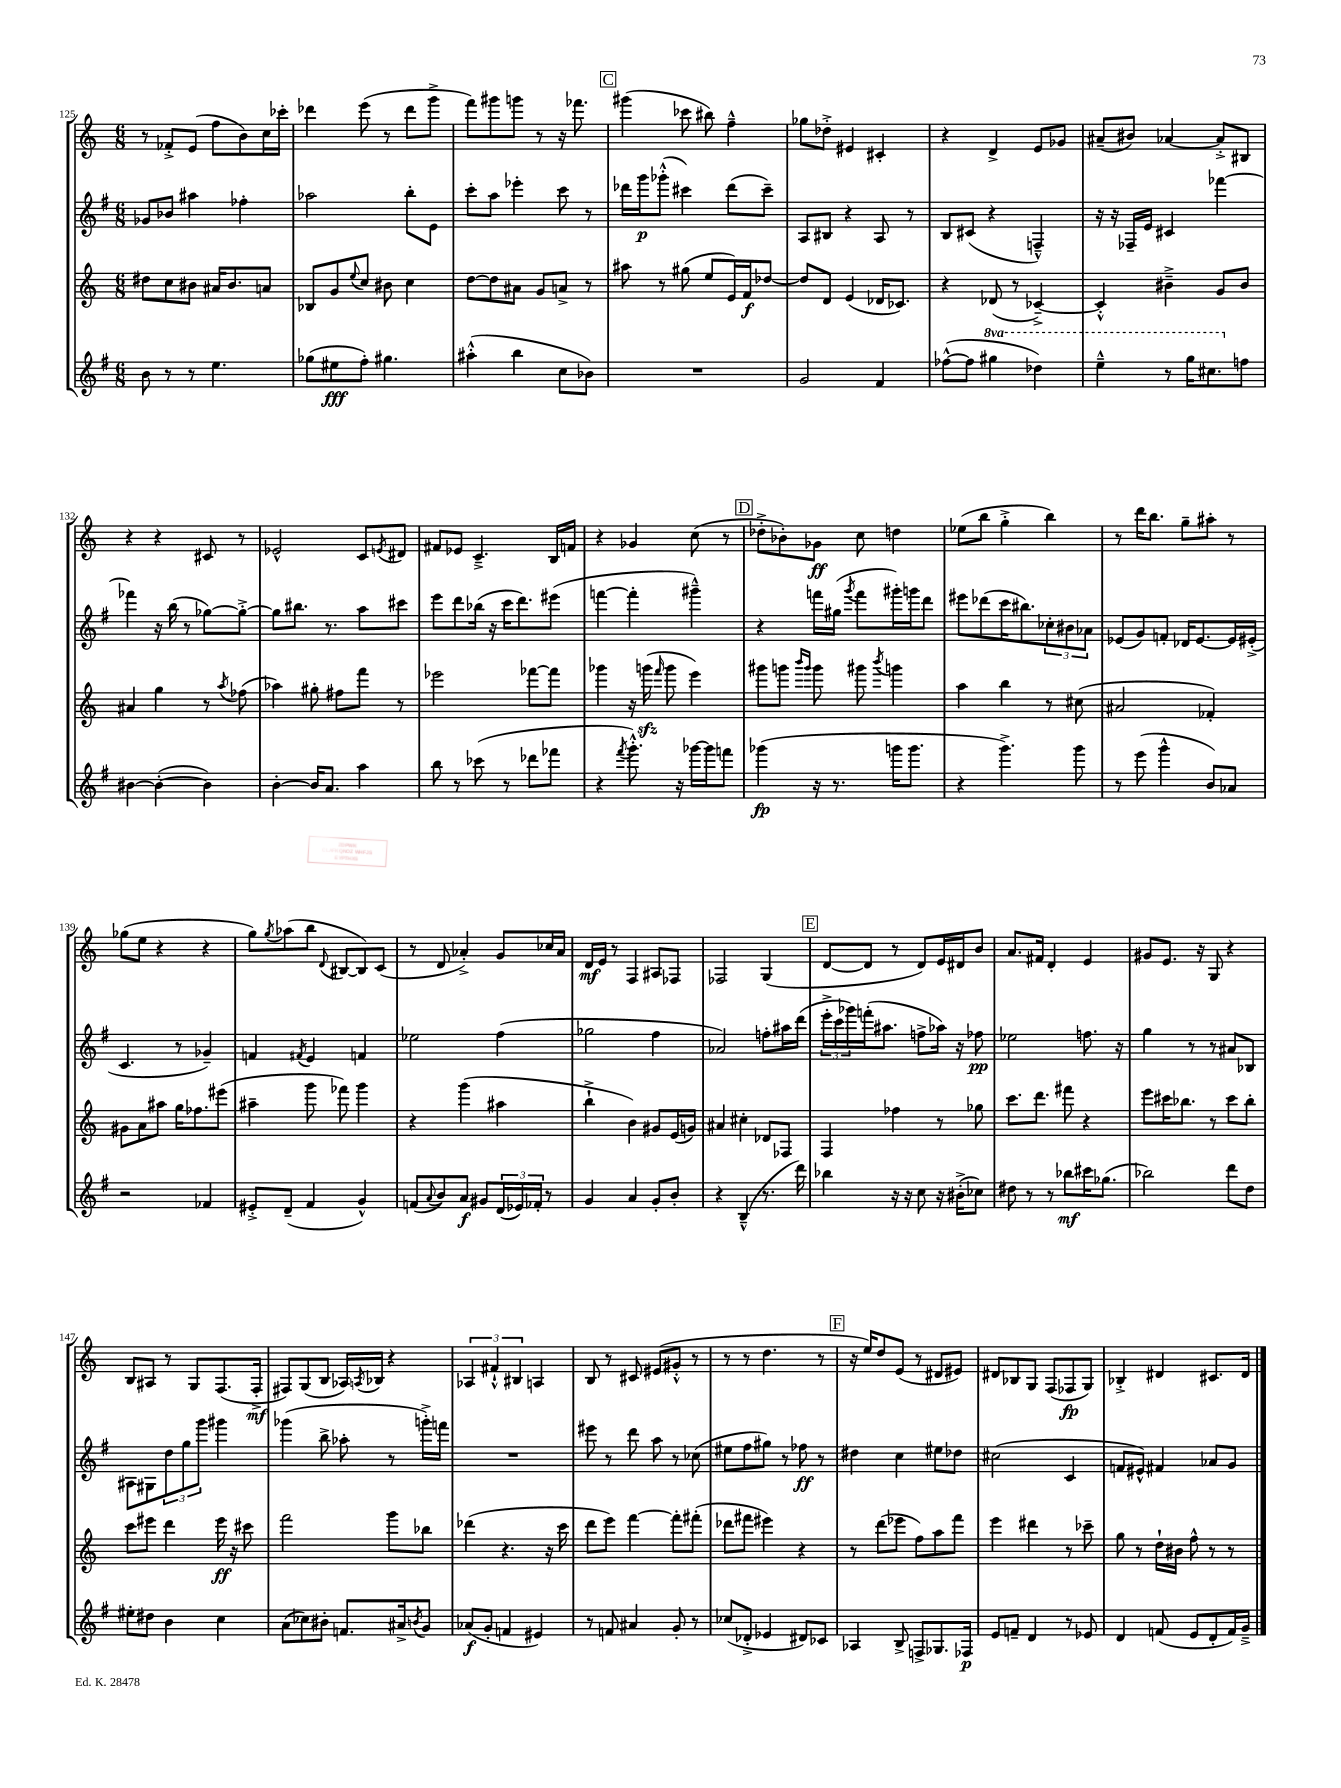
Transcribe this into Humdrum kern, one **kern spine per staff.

**kern	**dynam	**kern	**dynam	**kern	**dynam	**kern	**dynam
*part4	*part4	*part3	*part3	*part2	*part2	*part1	*part1
*staff4	*staff4	*staff3	*staff3	*staff2	*staff2	*staff1	*staff1
*clefG2	*	*clefG2	*	*clefG2	*	*clefG2	*
*k[f#]	*	*k[]	*	*k[f#]	*	*k[]	*
*M6/8	*	*M6/8	*	*M6/8	*	*M6/8	*
=125	=125	=125	=125	=125	=125	=125	=125
8b\	.	8dd#X\L	.	8g-X/L	.	8r	.
8r	.	8cc\	.	8b-X/J	.	8f-X'^/L	.
8r	.	8b#X\J	.	4aa#X\	.	(8e/J	.
4.ee\	.	16a#X/KL	.	.	.	8ff\L	.
.	.	8.b#/	.	.	.	.	.
.	.	.	.	4ff-X'\	.	8b\)	.
.	.	8an/J	.	.	.	16cc\L	.
.	.	.	.	.	.	16ccc-X'\JJ	.
=126	=126	=126	=126	=126	=126	=126	=126
(8gg-X\L	.	8B-X/L	.	2aa-X\	.	4ddd-X\	.
8ee#X\	fff	8g/	.	.	.	.	.
.	.	8qqee/	.	.	.	.	.
8ff#'\J)	.	8cc/J	.	.	.	(8eee\	.
4.gg#X\	.	8b#X\	.	.	.	8r	.
.	.	4cc\	.	8bb'\L	.	8ddd-\L	.
.	.	.	.	8e\J	.	8ggg^\J	.
=127	=127	=127	=127	=127	=127	=127	=127
(4aa#X'^^\	.	[8dd\L	.	8ccc'\L	.	8fff\L)	.
.	.	8dd\]	.	8aa\J	.	8ggg#X\	.
4bb\	.	8a#X\J	.	4eee-X'\	.	8gggn\J	.
.	.	8g/L	.	.	.	8r	.
8cc\L	.	8an^/J	.	8ccc\	.	16r	.
.	.	.	.	.	.	8.fff-X\	.
8b-X\J)	.	8r	.	8r	.	.	.
!!LO:REH:place=s1:t=C
=128	=128	=128	=128	=128	=128	=128	=128
2.r	.	8aa#X\	.	16ddd-X\LL	.	(4ggg#X\	.
.	.	.	.	16ggg\J	p	.	.
.	.	8r	.	(8ggg-X'^^\J	.	.	.
.	.	(8gg#X\	.	4ccc#X\)	.	8ccc-X\	.
.	.	8ee/L	.	.	.	8bb#X\)	.
.	.	16e/L)	.	(8ddd-\L	.	4ff~^^\	.
.	.	16f/J	f	.	.	.	.
.	.	[8dd-X/J	.	8ccc#~\J)	.	.	.
=129	=129	=129	=129	=129	=129	=129	=129
2g/	.	8dd-/L]	.	8A/L	.	8gg-X\L	.
.	.	8d/J	.	8B#X/J	.	8dd-X'^\J	.
.	.	(4e/	.	4r	.	4e#X/	.
4f#/	.	16d-X/KL	.	8A/	.	4c#X'/	.
.	.	8.c-X/J)	.	.	.	.	.
.	.	.	.	8r	.	.	.
=130	=130	=130	=130	=130	=130	=130	=130
([8ff-X^^\L	.	4r	.	8B/L	.	4r	.
8ff-\J]	.	.	.	(8c#X/J	.	.	.
*8va	*	*	*	*	*	*	*
4ggg#X\	.	(8d-X/	.	4r	.	4d^/	.
.	.	8r	.	.	.	.	.
4ddd-X\)	.	[4c-X~^/)	.	4Fn~^^/)	.	8e/L	.
.	.	.	.	.	.	8g-X/J	.
=131	=131	=131	=131	=131	=131	=131	=131
4eee~^^\	.	4c-'^^/]	.	16r	.	(8a#X~/L	.
.	.	.	.	16r	.	.	.
.	.	.	.	16F-X~/LL	.	8b#X/J)	.
.	.	.	.	16e/JJ	.	.	.
8r	.	4b#X~^\	.	4c#X/	.	[4a-X/	.
16ggg\KL	.	.	.	.	.	.	.
8.ccc#X\	.	.	.	.	.	.	.
.	.	8g/L	.	[4fff-X\	.	8a-'^/L]	.
*X8va	*	*	*	*	*	*	*
8ffn\J	.	8b#/J	.	.	.	8B#X/J	.
!!LO:LB:g=z
=132	=132	=132	=132	=132	=132	=132	=132
[4b#X\	.	4a#X/	.	4fff-X\]	.	4r	.
(4b#'\_	.	4gg\	.	16r	.	4r	.
.	.	.	.	(16bb\	.	.	.
.	.	.	.	8r	.	.	.
4b#\])	.	8r	.	[8gg-X\L)	.	8c#X/	.
.	.	8qaa/	.	.	.	.	.
.	.	(8ff-X\	.	8gg-'^\J_	.	8r	.
=133	=133	=133	=133	=133	=133	=133	=133
[4b'\	.	4aa-X\)	.	8gg-\L]	.	2e-X^^/	.
.	.	.	.	8.bb#X\J	.	.	.
16b/KL]	.	8gg#X'\	.	.	.	.	.
8.a/J	.	.	.	8.r	.	.	.
.	.	8ff#X\L	.	.	.	.	.
4aa\	.	8fff\J	.	8aa\L	.	8c/L	.
.	.	.	.	.	.	8qen/	.
.	.	8r	.	8ccc#X\J	.	8d#X/J	.
=134	=134	=134	=134	=134	=134	=134	=134
8bb\	.	2eee-X\	.	8eee\L	.	8f#X/L	.
8r	.	.	.	8ddd\	.	8e-X/J	.
(8ccc-X\	.	.	.	(16bb-X\Jk	.	4.c~^/	.
.	.	.	.	16r	.	.	.
8r	.	.	.	16ccc\KL	.	.	.
.	.	.	.	8.ddd\)	.	.	.
8ddd-X\L	.	[8fff-X\L	.	.	.	.	.
8fff-X\J	.	8fff-\J]	.	(8eee#X\J	.	16B/LL	.
.	.	.	.	.	.	16fn/JJ	.
=135	=135	=135	=135	=135	=135	=135	=135
4r	.	4ggg-X\	.	[4fffn\	.	4r	.
8qfff#/	.	.	.	.	.	.	.
8.ggg'^^\)	.	16r	.	4fff'\]	.	4g-X/	.
.	.	(16gggnzz\	.	.	.	.	.
.	.	16qqfff/	.	.	.	.	.
.	.	8ggg\	.	.	.	.	.
16r	.	.	.	.	.	.	.
[16ggg-X\LL	.	4eee\)	.	4ggg#X~^^\)	.	(8cc\	.
16ggg-\J]	.	.	.	.	.	.	.
8fffn\J	.	.	.	.	.	8r	.
!!LO:REH:place=s1:t=D
=136	=136	=136	=136	=136	=136	=136	=136
(4ggg-X\	fp	8ggg#X\L	.	4r	.	8dd-X'^\L	.
.	.	8gggn\J	.	.	.	8b-X'\)	.
.	.	16qqbbb/LL	.	.	.	.	.
.	.	16qqggg/JJ	.	.	.	.	.
16r	.	8ggg\	.	16fffn\LL	.	8g-X\J	ff
8.r	.	.	.	(16gg#X\JJ	.	.	.
.	.	.	.	8qggg/	.	.	.
.	.	8ggg#X\	.	8fff\L	.	8cc\	.
.	.	8qbbb/	.	.	.	.	.
16gggn\KL	.	4gggn\	.	16ggg#X'\L)	.	4ddn\	.
8.ggg\J	.	.	.	16gggn\J	.	.	.
.	.	.	.	8ddd\J	.	.	.
=137	=137	=137	=137	=137	=137	=137	=137
4r	.	4aa\	.	8eee#X\L	.	(8ee-X\L	.
.	.	.	.	(8ddd-X\	.	8bb\J	.
4.ggg^\)	.	4bb\	.	16ccc\K	.	4gg'^\	.
.	.	.	.	8.bb#X\)	.	.	.
.	.	8r	.	12cc-X'\	.	4bb\)	.
.	.	.	.	12b#X\	.	.	.
8ggg\	.	(8cc#X\	.	.	.	.	.
.	.	.	.	12a-X\J	.	.	.
=138	=138	=138	=138	=138	=138	=138	=138
8r	.	2a#X/	.	(8e-X/L	.	8r	.
(8eee\	.	.	.	8g/)	.	16ddd\KL	.
.	.	.	.	.	.	8.bb\J	.
4ggg^^\	.	.	.	8fn'/J	.	.	.
.	.	.	.	16d-X/KL	.	8gg~\L	.
.	.	.	.	[8.e-/	.	.	.
8b/L)	.	4f-X'/)	.	.	.	8aa#X'\J	.
8a-X/J	.	.	.	16e-/L]	.	8r	.
.	.	.	.	(16e#X'^/JJ	.	.	.
!!LO:LB:g=z
=139	=139	=139	=139	=139	=139	=139	=139
2r	.	8g#X\L	.	4.c/	.	(8gg-X\L	.
.	.	8a\	.	.	.	8ee\J	.
.	.	8aa#X\J	.	.	.	4r	.
.	.	16gg\KL	.	8r	.	.	.
.	.	8.ff-X\	.	.	.	.	.
4f-X/	.	.	.	4g-X~/)	.	4r	.
.	.	(8eee#X\J	.	.	.	.	.
=140	=140	=140	=140	=140	=140	=140	=140
8e#X'^/L	.	4aa#X~\	.	4fn/	.	8gg\L)	.
.	.	.	.	.	.	8qgg/	.
(8d~/J	.	.	.	.	.	(8aa-X\	.
.	.	.	.	8qf#X/	.	.	.
4f#/	.	8ggg\	.	4e/	.	8bb\J	.
.	.	.	.	.	.	8qqd/	.
.	.	8fff-X\)	.	.	.	[8B#X/L	.
4g^^/)	.	4ggg\	.	4fn/	.	8B#/])	.
.	.	.	.	.	.	(8c/J	.
=141	=141	=141	=141	=141	=141	=141	=141
(8fn/L	.	4r	.	2ee-X\	.	8r	.
8qqa/	.	.	.	.	.	.	.
8b/)	.	.	.	.	.	8d/	.
8a/J	f	(4ggg\	.	.	.	4a-X'^/)	.
8g#X/L	.	.	.	.	.	.	.
(24d/L	.	4aa#X\	.	(4ff#\	.	8g/L	.
24e-X/)	.	.	.	.	.	.	.
24f-X'/JJ	.	.	.	.	.	.	.
8r	.	.	.	.	.	16cc-X/L	.
.	.	.	.	.	.	16a-/JJ	.
=142	=142	=142	=142	=142	=142	=142	=142
4g/	.	4bb`^\	.	2gg-X\	.	16d/LL	mf
.	.	.	.	.	.	16e/JJ	.
.	.	.	.	.	.	8r	.
4a/	.	4b\)	.	.	.	4F/	.
8g'/L	.	8g#X/L	.	4ff#\	.	8A#X/L	.
8b'/J	.	(16e/L	.	.	.	8F-X/J	.
.	.	16gn/JJ)	.	.	.	.	.
=143	=143	=143	=143	=143	=143	=143	=143
4r	.	4a#X/	.	2a-X/)	.	2F-X/	.
(4B~^^/	.	4cc#X'\	.	.	.	.	.
8.r	.	8d-X/L	.	8ffn'\L	.	(4G/	.
.	.	8F-X/J	.	16aa#X\L	.	.	.
16ddd\)	.	.	.	(16ddd\JJ	.	.	.
!!LO:REH:place=s1:t=E
=144	=144	=144	=144	=144	=144	=144	=144
4bb-X\	.	4F/	.	24eee'^\LL	.	[8d/L	.
.	.	.	.	24ccc\	.	.	.
.	.	.	.	24ggg-X\)	.	.	.
.	.	.	.	(16fffn'\J	.	8d/J]	.
.	.	.	.	8.aa#X\J	.	.	.
16r	.	4ff-X\	.	.	.	8r	.
16r	.	.	.	.	.	.	.
8cc\	.	.	.	8ffn^\L	.	8d/L)	.
16r	.	8r	.	16aa-X\Jk)	.	16e/L	.
(16b#X'^\KL	.	.	.	16r	.	16d#X/J	.
8cc-X\J)	.	8gg-X\	.	8ff-X\	pp	8b/J	.
=145	=145	=145	=145	=145	=145	=145	=145
8dd#X\	.	8.ccc\L	.	2ee-X\	.	8.a/L	.
8r	.	.	.	.	.	.	.
.	.	8.ddd\J	.	.	.	16f#X/Jk	.
8r	.	.	.	.	.	4d'/	.
8bb-X\L	mf	8fff#X\	.	.	.	.	.
16ccc#X\K	.	4r	.	8.ffn\	.	4e/	.
(8.gg-X\J	.	.	.	.	.	.	.
.	.	.	.	16r	.	.	.
=146	=146	=146	=146	=146	=146	=146	=146
2bb-X\)	.	8eee\L	.	4gg\	.	8g#X/L	.
.	.	16ccc#X\K	.	.	.	8.e/J	.
.	.	8.bb-X\J	.	.	.	.	.
.	.	.	.	8r	.	.	.
.	.	.	.	.	.	16r	.
.	.	8r	.	8r	.	8G/	.
8ddd\L	.	8ccc#\L	.	8a#X/L	.	4r	.
8dd\J	.	8bb-'\J	.	8B-X/J	.	.	.
!!LO:LB:g=z
=147	=147	=147	=147	=147	=147	=147	=147
8ee#X'\L	.	8ccc\L	.	8A#X\L	.	8B/L	.
8dd#X\J	.	8eee#X\J	.	8G#X\	.	8A#X/J	.
4b\	.	4ddd\	.	12dd\	.	8r	.
.	.	.	.	12gg\	.	.	.
.	.	.	.	.	.	8G/L	.
.	.	.	.	12ggg\J	.	.	.
4cc\	.	16eee#\	ff	4ggg#X\	.	(8.F/	.
.	.	16r	.	.	.	.	.
.	.	8ccc#X\	.	.	.	.	.
.	.	.	.	.	.	16F'^/Jk	mf
=148	=148	=148	=148	=148	=148	=148	=148
(8a\L	.	2fff\	.	(4ggg-X\	.	8F#X/L)	.
8cc-X\)	.	.	.	.	.	(8G/	.
8b#X'\J	.	.	.	8bb^\	.	8B/J	.
8.fn/L	.	.	.	8aa-X'\	.	16A-X/LL)	.
.	.	.	.	.	.	8qAn/	.
.	.	.	.	.	.	16B-X/JJ	.
.	.	8ggg\L	.	8r	.	4r	.
16a#X^/k	.	.	.	.	.	.	.
8qbn/	.	.	.	.	.	.	.
8g/J	.	8bb-X\J	.	16gggn'^\LL)	.	.	.
.	.	.	.	16fffn\JJ	.	.	.
=149	=149	=149	=149	=149	=149	=149	=149
(8a-X/L	f	(4ddd-X\	.	2.r	.	6A-X/	.
8g'/J	.	.	.	.	.	.	.
.	.	.	.	.	.	6f#X`^^/	.
4fn/	.	4.r	.	.	.	.	.
.	.	.	.	.	.	6B#X/	.
4e#X/)	.	.	.	.	.	4An/	.
.	.	16r	.	.	.	.	.
.	.	16ccc\	.	.	.	.	.
=150	=150	=150	=150	=150	=150	=150	=150
8r	.	8ddd\L	.	8eee#X\	.	8B/	.
8fn/	.	8eee\J)	.	8r	.	8r	.
4a#X/	.	[4fff\	.	8ddd\	.	8c#X/	.
.	.	.	.	8aa\	.	(8e#X/L	.
8g'/	.	8fff'\L]	.	8r	.	8g#X'^^/J	.
8r	.	(8fff#X'\J	.	(8cc-X\	.	8r	.
=151	=151	=151	=151	=151	=151	=151	=151
(8cc-X/L	.	8ddd-X\L	.	8ee#X\L	.	8r	.
8d-X'^/J	.	8fff#X\J	.	8ff#\	.	8r	.
4e-X/	.	4eee#X\)	.	8gg#X\J)	.	4.dd\	.
.	.	.	.	8r	.	.	.
8d#X/L)	.	4r	.	8ff-X\	ff	.	.
8c-X/J	.	.	.	8r	.	8r	.
!!LO:REH:place=s1:t=F
=152	=152	=152	=152	=152	=152	=152	=152
4A-X/	.	8r	.	4dd#X\	.	16r	.
.	.	.	.	.	.	16ee/KL)	.
.	.	(8ddd\L	.	.	.	8dd/	.
8B^/	.	8eee-X\J	.	4cc\	.	(8e/J	.
8Fn^/L	.	8ff\L)	.	.	.	8r	.
8.G-X/	.	8aa\	.	8ee#X\L	.	8d#X/L	.
.	.	8fff\J	.	8dd-X\J	.	8e#X/J)	.
16F-X/Jk	p	.	.	.	.	.	.
=153	=153	=153	=153	=153	=153	=153	=153
8e/L	.	4eee\	.	(2cc#X\	.	8d#X/L	.
8fn~/J	.	.	.	.	.	8B-X/	.
4d/	.	4ddd#X\	.	.	.	8G/J	.
.	.	.	.	.	.	(8F/L	.
8r	.	8r	.	4c/	.	8F-X/	fp
8e-X/	.	8ccc-X~\	.	.	.	8G/J)	.
=154	=154	=154	=154	=154	=154	=154	=154
4d/	.	8gg\	.	8fn/L	.	4B-X'^/	.
.	.	8r	.	8e#X^^/J)	.	.	.
(8fn/	.	16dd`\LL	.	4f#X/	.	4d#X/	.
.	.	16b#X\JJ	.	.	.	.	.
8e/L	.	8ff^^\	.	.	.	.	.
8d'/	.	8r	.	8a-X/L	.	8.c#X/L	.
16f/L)	.	8r	.	8g/J	.	.	.
16g~^/JJ	.	.	.	.	.	16d#/Jk	.
==	==	==	==	==	==	==	==
*-	*-	*-	*-	*-	*-	*-	*-
